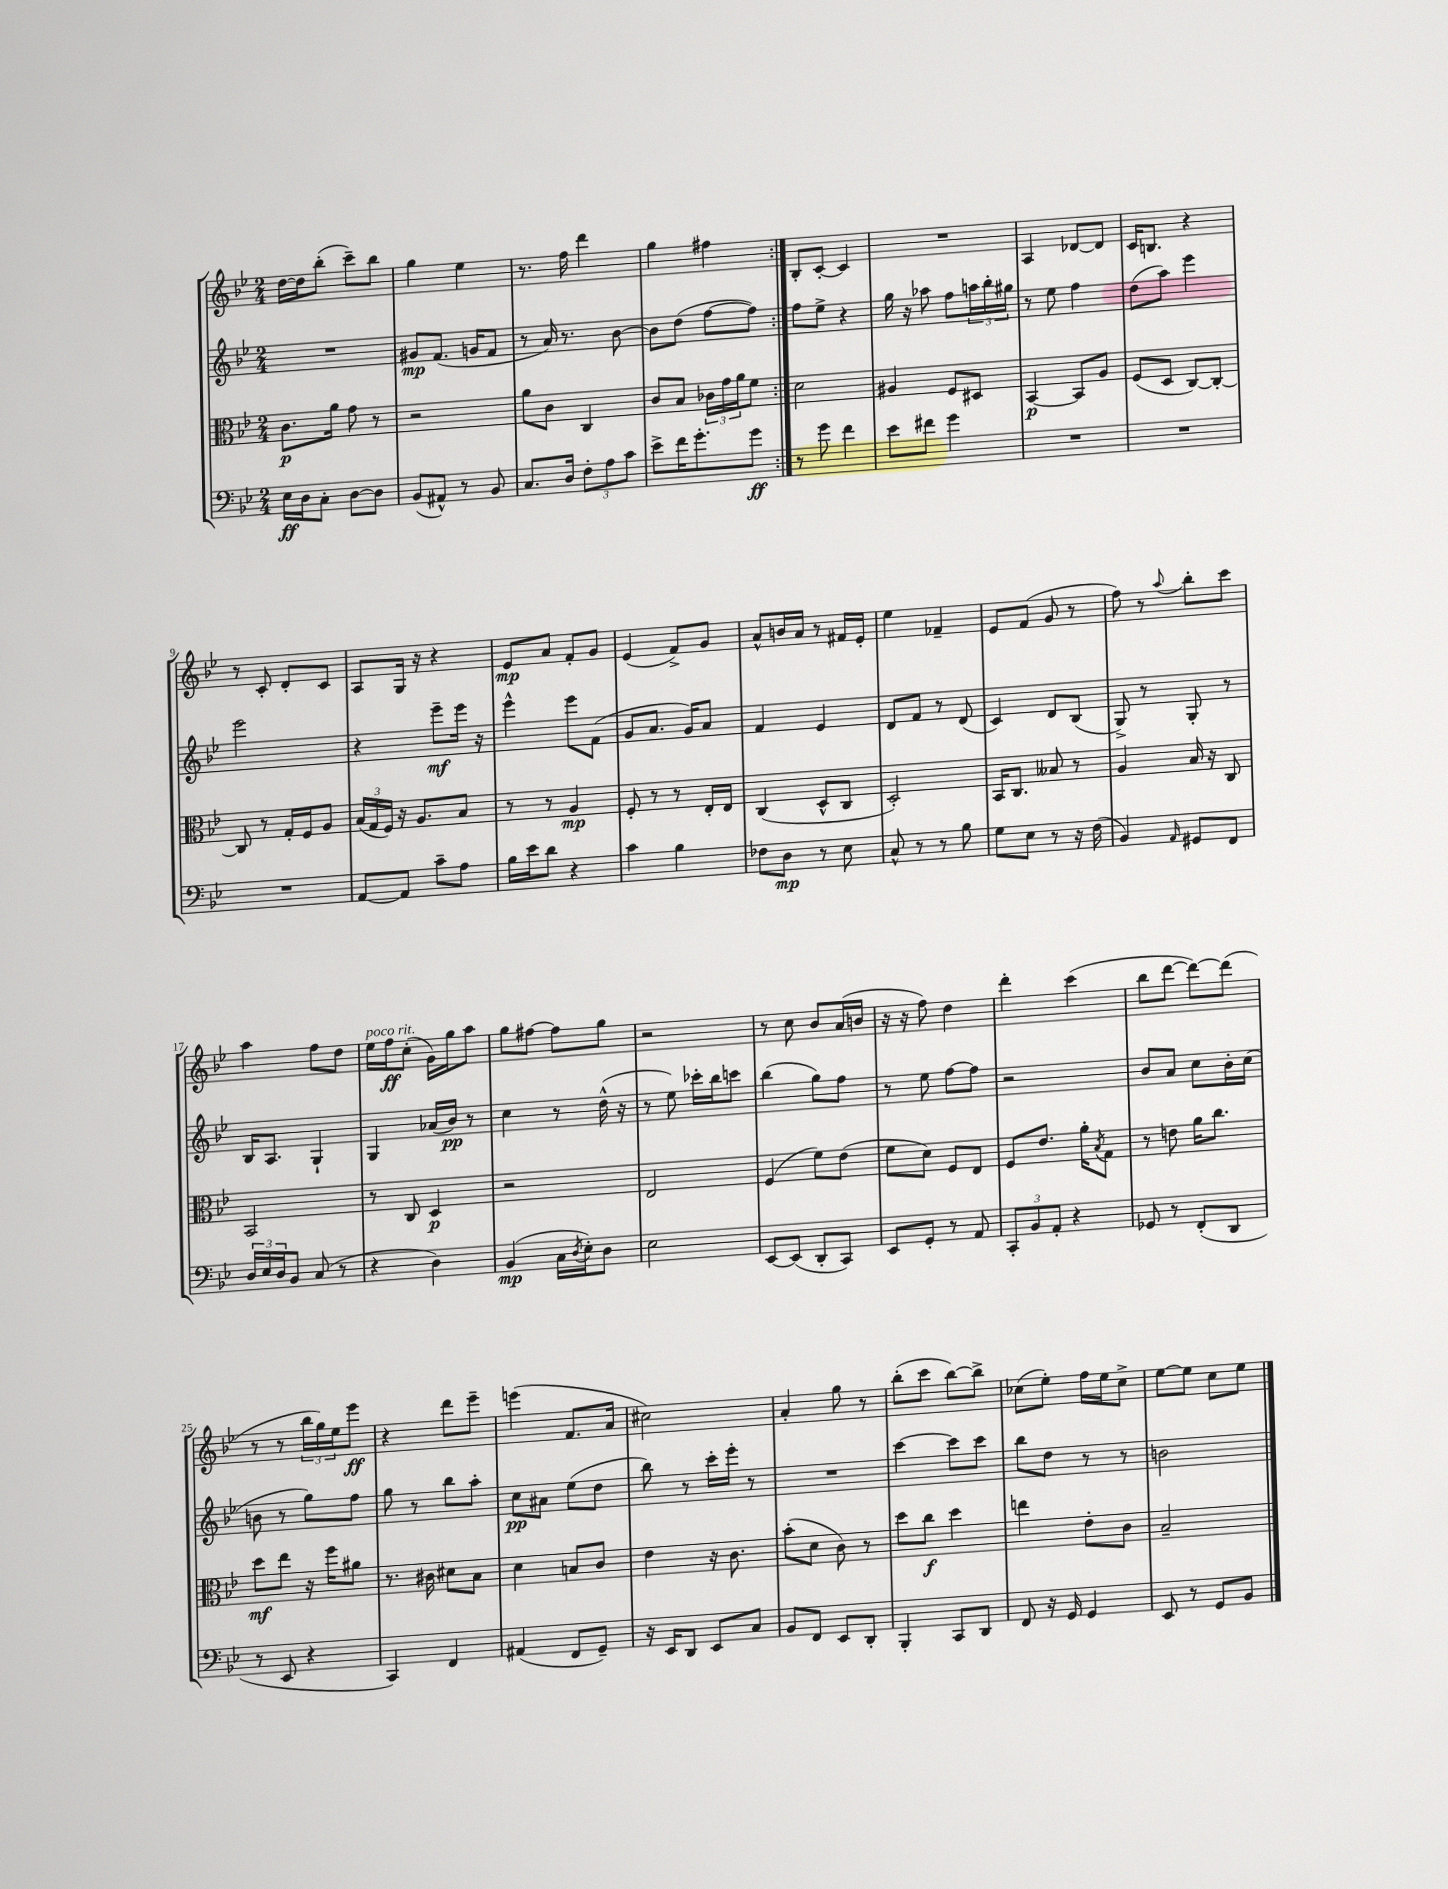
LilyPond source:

<<
\new StaffGroup <<
\new Staff = "s0" {
    \clef treble \key bes \major \numericTimeSignature \time 2/4
    \repeat volta 2 { d''16~ d''16 bes''8-.( c'''8--) bes''8 |
    g''4 ees''4 |
    r8. f''16 d'''4 |
    g''4 fis''4 | }
    bes8-. c'8~-. c'4 |
    R2 |
    a4 des'8~ des'8 |
    c'16 b8. r4 |
    r8 c'8-. d'8-. c'8 |
    a8 g16 r16 r4 |
    ees'8\mp a'8 f'8-. g'8 |
    ees'4( f'8->) g'8 |
    a'8-^ b'16 a'16 r8 fis'16 ees'16-. |
    ees''4 fes'4-- |
    ees'8 f'8( g'8 r8 |
    f''8) r8 \appoggiatura { a''8 } bes''8-. c'''8 |
    a''4 f''8 d''8 |
    ees''16^\markup { \italic "poco rit." } f''16\ff c''8-.( g'16) g''16 a''8 |
    g''8 fis''8~ fis''8 g''8 |
    r2 |
    r8 c''8 bes'8 a'16( b'16 |
    r16 r16 f''8) d''4 |
    d'''4-. c'''4( |
    bes''8 d'''8~ d'''8~) d'''8( |
    r8 r8 \tuplet 3/2 { bes''16 g''16) ees''16 } ees'''8\ff |
    r4 d'''8 ees'''8-- |
    e'''4( f'8. a'16 |
    cis''2) |
    a'4-. g''8 r8 |
    bes''8-.( c'''8 bes''8~) bes''8-> |
    ces''8( ees''8-.) f''16 ees''16 ces''8-> |
    ees''8~ ees''8 c''8 ees''8 \bar "|." |
}
\new Staff = "s1" {
    \clef treble \key bes \major \numericTimeSignature \time 2/4
    \repeat volta 2 { R2 |
    gis'8\mp f'8.( g'16 f'8 |
    r8 a'16) r8. bes'8~ |
    bes'8 d''8( f''8~ f''8) | }
    f''8 ees''8-> r4 |
    g''16 r16 aes''8 f''8 \tuplet 3/2 { a''16 bes''16-. gis''16 } |
    r8 ees''8 f''4 |
    d''8( a''8) ees'''4 |
    ees'''2 |
    r4 ees'''8--\mf ees'''16 r16 |
    ees'''4-^ ees'''8 f'8( |
    g'8 a'8. g'16) a'8 |
    f'4 ees'4 |
    d'8 f'8 r8 d'8( |
    c'4) d'8 bes8( |
    g8->) r8 g8-. r8 |
    bes16 a8. g4-! |
    g4 aes'16( bes'16\pp) r8 |
    c''4 r8 d''16-^( r16 |
    r8 ees''8) ces'''16-. bes''16 c'''8 |
    bes''4( g''8) f''8 |
    r8 ees''8 f''8~ f''8 |
    r2 |
    bes'8 a'8 c''8 bes'16-. c''16( |
    b'8 r8 g''8) f''8 |
    g''8 r8 bes''8 a''8-. |
    c''8\pp ais'8 ees''8( d''8 |
    bes''8) r8 c'''16-. ees'''16-. r8 |
    R2 |
    c'''4~ c'''8 c'''8 |
    bes''8 d''8 r8 r8 |
    b'2 \bar "|." |
}
\new Staff = "s2" {
    \clef alto \key bes \major \numericTimeSignature \time 2/4
    \repeat volta 2 { c'8.\p a'16 g'8 r8 |
    r2 |
    a'8 c'8 c4 |
    c'8 bes8 \tuplet 3/2 { ces'16 g'16 a'16 } f'8 | }
    d'2 |
    ais4 f8 dis8 |
    bes,4~\p bes,8 a8 |
    f8( d8 c8~) c8~-. |
    c8 r8 g16-. f16 a8 |
    \tuplet 3/2 { bes16( g16 f16) } r16 a8. bes8 |
    r8 r8 a4\mp |
    f8-. r8 r8 ees16-. ees16 |
    c4( d8-^ c8 |
    d2-.) |
    bes,16 c8. beses8 r8 |
    a4 bes16 r16 c8 |
    bes,2 |
    r8 c8 d4\p |
    r2 |
    ees2 |
    f4( f'8) ees'8( |
    f'8 d'8) f8 ees8 |
    f8 ees'8. a'16-. \acciaccatura { bes8 } g8 |
    r8 e'8 a'16 c''8. |
    d''8\mf ees''8 r16 f''16 ais'8 |
    r8. cis'16 dis'8 bes8 |
    d'4 b8 c'8 |
    ees'4 r16 c'8. |
    bes'8-.( d'8 c'8) r8 |
    d''8 c''8\f d''4 |
    e''4 ees'8-. c'8 |
    bes2-- \bar "|." |
}
\new Staff = "s3" {
    \clef bass \key bes \major \numericTimeSignature \time 2/4
    \repeat volta 2 { ees16\ff d16 c8-. d8~ d8 |
    bes,8( ais,8-^) r8 bes,8 |
    c8. d16 \tuplet 3/2 { f8-. a8 c'8 } |
    ees'8-> f'16 g'8.-. g'8\ff | }
    r8 g'8 f'4 |
    ees'8 fis'8 g'4 |
    R2 |
    R2 |
    R2 |
    a,8~ a,8 c'8-- a8 |
    bes16 ees'16 d'8 r4 |
    c'4 bes4 |
    fes8 d8\mp r8 ees8 |
    c8-^ r8 r8 bes8 |
    g8 ees8 r8 r16 f16( |
    bes,4) \grace { a,16 } gis,8 f,8 |
    \tuplet 3/2 { d16 ees16 d16 } bes,8 c8( r8 |
    r4 d4) |
    bes,4\mp( c16 \acciaccatura { d8 } ees16-.) d8 |
    ees2 |
    ees,8~ ees,8( d,8-. c,8) |
    ees,8 g,8-. r8 a,8 |
    \tuplet 3/2 { c,8-. bes,8 a,8-. } r4 |
    ges,8 r8 f,8-.( d,8 |
    r8 ees,8 r4 |
    c,4) f,4 |
    ais,4( f,8 g,8--) |
    r16 ees,16 d,8 ees,8 c8 |
    bes,8 f,8 ees,8 d,8-. |
    bes,,4-. c,8 d,8 |
    f,8 r16 g,16 g,4 |
    ees,8 r8 g,8 bes,8 \bar "|." |
}
>>
>>
